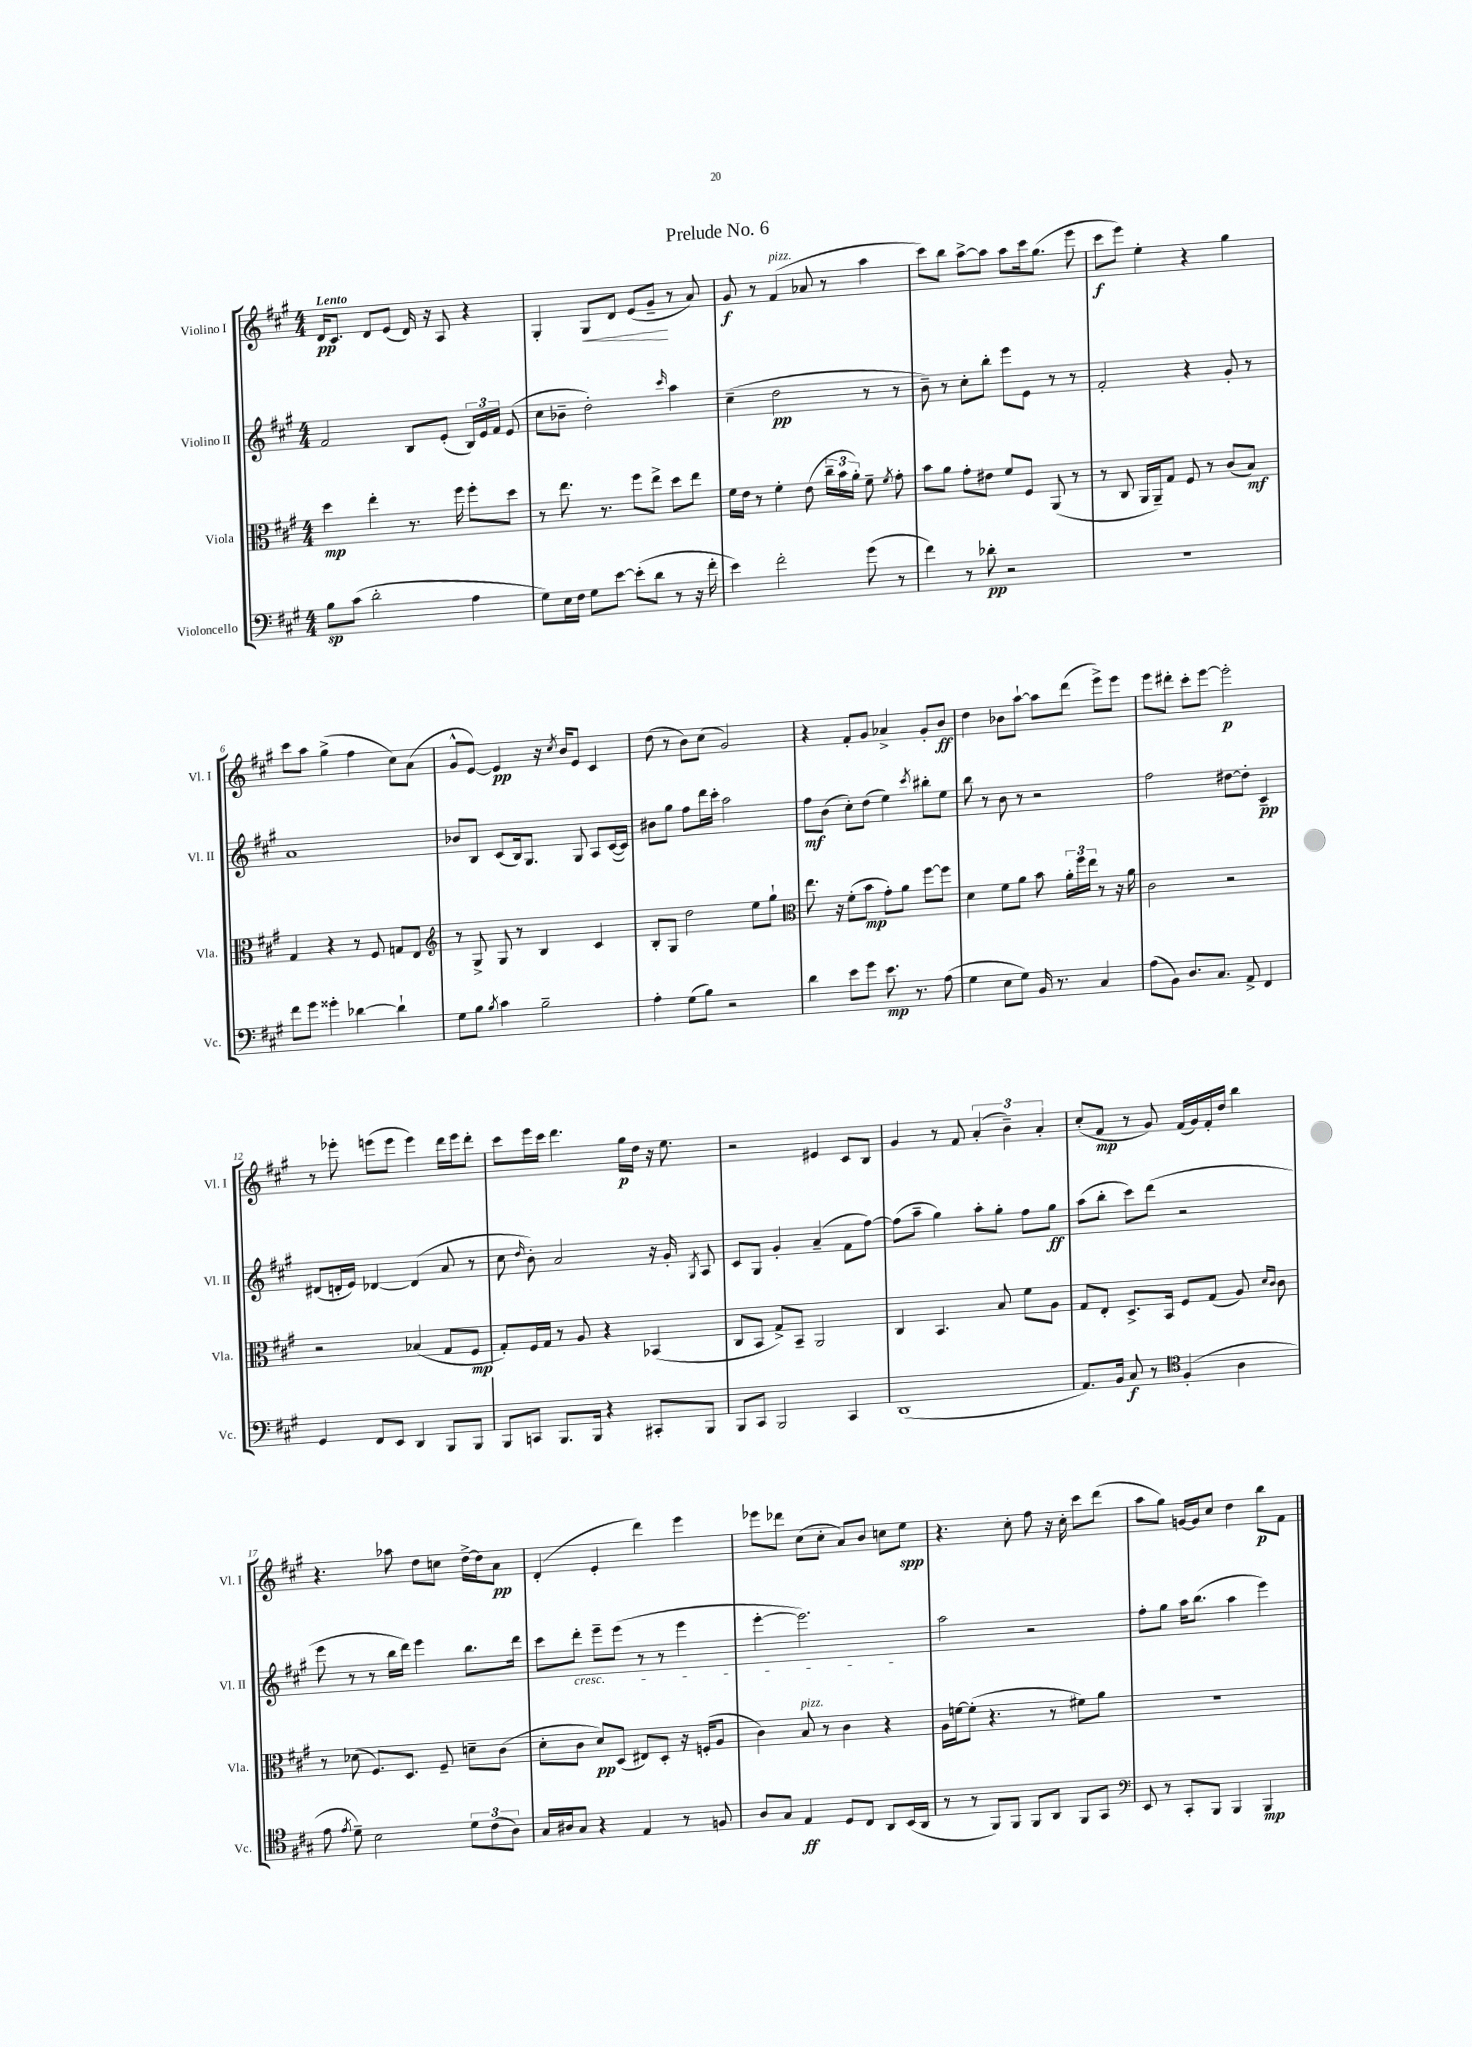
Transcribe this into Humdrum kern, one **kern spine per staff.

**kern	**kern	**kern	**kern
*staff4	*staff3	*staff2	*staff1
*clefF4	*clefC3	*clefG2	*clefG2
*k[f#c#g#]	*k[f#c#g#]	*k[f#c#g#]	*k[f#c#g#]
*M4/4	*M4/4	*M4/4	*M4/4
8B\L	4dd\	2f#/	16d/LK
.	.	.	8.c#/J
(8c#\J	.	.	.
2d'\	4ee'\	.	8d/L
.	.	.	(8e/J
.	8.r	8B/L	16d/)
.	.	.	16r
.	.	(8e'/J	8A/
.	16ff#\	.	.
4A\	8ff#'\L	24B/LL)	4r
.	.	24e/	.
.	.	24f#/JJ	.
.	8dd\J	(8e/	.
=	=	=	=
8G#\L)	8r	8cc#\L	4G#'/
16E\L	8.ee\	8b-~\J	.
16F#\JJ	.	.	.
8G#\L	.	2dd'\)	8G#/L
.	8.r	.	.
[8e\J	.	.	8d/J
(8e'\]L	8ff#\L	.	(8e/L
8d\J	8ee^\J	.	8g#~/J
.	.	16qqccc#/	.
8r	8dd\L	4aa\	8r
16r	8ee\J	.	8a/)
16f#'\	.	.	.
=	=	=	=
4e\)	16f#\LL	(4cc#~\	8g#/
.	16e\JJ	.	.
.	8r	.	8r
2f#'\	4f#'\	2dd\	(4f#/
.	(8e\	.	8a-/
.	24cc#~\LL	.	8r
.	24b\	.	.
.	24a'\JJ)	.	.
(8g#\	8f#~\	8r	4aa\
.	8qf#/	.	.
8r	8g#'\	8r	.
=	=	=	=
4f#\)	8b\L	8b~\)	8ccc#\L)
.	8a\J	8r	8bb\J
8r	8g#'\L	8cc#'\L	[8aa^\L
8d-'\	8e#\J	8bb'\J	8aa\]J
2r	8f#/L	8eee\L	8aa\L
.	8F#/J	8e\J	16ccc#\k
.	.	.	(8.gg#\J
.	(8AA/	8r	.
.	8r	8r	8eee\
=	=	=	=
1r	8r	2f#'/	8ccc#\L
.	8C#/	.	8eee\J)
.	16AA/LL	.	4ee'\
.	16AA~/J)	.	.
.	8G#/J	.	.
.	8F#/	4r	4r
.	8r	.	.
.	(8c#/L	8g#'/	4gg#\
.	8B/J)	8r	.
=	=	=	=
8f#\L	4G#/	1a	8ccc#\L
8g#\J	.	.	8aa\J
4g##'\	4r	.	(4gg#^\
[4d-\	8r	.	4ff#\
.	8F#/	.	.
4d-`\]	8G/L	.	8cc#\L)
.	8E/J	.	(8a\J
=	=	=	=
*	*clefG2	*	*
8G#\L	8r	8b-/L	8g#^^/L
8B\J	8G#^/	8B/J	[8e/J)
8qB/	.	.	.
4c#\	8G#/	(8c#/L	4e/]
.	8r	16B/k)	.
.	.	8.G#/J	.
2B~\	4B/	.	16r
.	.	.	8qcc#/
.	.	.	16b/LK
.	.	8G#/	8e/J
.	4c#/	8A/L	4c#/
.	.	([16c#/L	.
.	.	16c#/]JJ)	.
=	=	=	=
4A'\	8B'/L	8b#\L	(8dd\
.	8G#/J	8gg#\J	8r
(8G#\L	2dd\	8ff#\L	8b\L)
8B\J)	.	16ddd\L	(8cc#\J
.	.	16ccc#'\JJ	.
2r	.	2aa\	2g#/)
.	8ee\L	.	.
.	8gg#`\J	.	.
=	=	=	=
*	*clefC3	*	*
4d\	8.ee\	8ff#\L	4r
.	.	(8b\J	.
.	16r	.	.
8e\L	(8f#'\L	8cc#'\L)	8f#'/L
8g#\J	8b\J	(8dd\J	8g#/J
8.e\	8g#'\L)	4ee\)	4a-^/
.	8a\J	.	.
8.r	.	.	.
.	.	8qccc#/	.
.	[8ff#\L	8bb#'\L	8g#'/L
(8A\	8ff#\]J	8ee\J	8b/J
=	=	=	=
4G#\	4d\	8bb\	4dd\
.	.	8r	.
8E\L	8f#\L	8b\	8b-\L
8G#\J)	8a\J	8r	[8aa`\J
16BB/	8b\	2r	8aa\]L
8.r	.	.	.
.	24a'\LL	.	(8ddd\J
.	24ff#\	.	.
.	24ee\JJ	.	.
4C#/	8r	.	8eee^\L)
.	16r	.	8eee\J
.	16a\	.	.
=	=	=	=
(8A\L	2c#\	2ff#\	8eee\L
8BB\J)	.	.	8ddd#'\J
8.D/L	.	.	8ccc#'\L
.	.	.	[8eee\J
8.C#/J	.	.	.
.	2r	[8dd#\L	2eee'\]
8AA^/	.	8dd#'\]J	.
4FF#/	.	4c#~/	.
=	=	=	=
4GG#/	2r	(8d#/L	8r
.	.	16d'/L	8eee-'\
.	.	16e/JJ)	.
8FF#/L	.	[4d-/	(8eee\L
8EE/J	.	.	8eee\J
4DD/	(4B-/	(4d-/]	4eee\)
8BBB/L	8G#/L	8a/	16ddd\LL
.	.	.	16eee\J
8BBB/J	8F#/J	8r	8ddd'\J
=	=	=	=
8BBB/L	8G#'/L)	8cc#\	8ccc#\L
.	.	16qqdd/	.
8CC/J	16F#/L	8b'\)	16eee\L
.	16G#/JJ	.	16ccc#\JJ
8.BBB/L	8r	2a/	4.ddd\
.	8A/	.	.
16BBB/Jk	.	.	.
4r	4r	.	.
.	.	.	16gg#\LL
.	.	.	16dd\JJ
8CC#'/L	(4BB-/	16r	16r
.	.	16g#'/	8.ee\
.	.	8qG#/	.
8BBB/J	.	8A/	.
=	=	=	=
8BBB/L	8C#/L	8c#/L	2r
8CC#/J	8BB/J	8G#/J	.
2BBB/	8G#^/L)	4g#'/	.
.	8BB~/J	.	.
.	2AA/	(4a~/	4e#/
4CC#/	.	8f#\L	8c#/L
.	.	[8ff#\J)	8B/J
=	=	=	=
(1DD	4C#/	(8ff#\]L	4g#/
.	.	8aa~\J	.
.	4.BB/	4gg#\)	8r
.	.	.	8f#/
.	.	8aa'\L	(6a'/
.	8B/	8gg#'\J	.
.	.	.	6b~\)
.	8f#\L	8ff#\L	.
.	.	.	6a'/
.	8A\J	8gg#\J	.
=	=	=	=
8.AA/L)	8G#/L	(8aa\L	(8cc#'/L
.	8E'/J	8bb'\J	8f#/J
16BB/Jk	.	.	.
8C#/	8.D^/L	8ccc#\L)	8r
8r	.	(8ddd\J	8g#/)
.	16BB/Jk	.	.
*clefC4	*	*	*
(4F#'/	8F#/L	2r	(16f#/LL
.	.	.	16g#/)
.	(8G#/J	.	16f#'/
.	.	.	16dd/JJ
4A\	8A/)	.	4bb\
.	16qqd/LL	.	.
.	16qqc#/JJ	.	.
.	8c#\	.	.
=	=	=	=
8e\	8r	8eee\	4.r
8qe/	.	.	.
8d~\)	(8d-\	8r	.
2B\	8.F#/L)	8r	.
.	.	16bb\LL	8aa-\
.	8.D/J	16ddd\JJ)	.
.	.	4eee\	8dd\L
.	8F#~/	.	8cc\J
12d\L	8d~\L	8.bb\L	[16dd^\LL
.	.	.	16dd\]J
(12c#\	.	.	.
.	(8c#\J	.	8a\J
12A\J)	.	.	.
.	.	16ddd\Jk	.
=	=	=	=
16G#/LL	8d'\L	8ccc#\L	(4d'/
16A#/J	.	.	.
8G#/J	8c#\J	8ddd'\J	.
4r	8d/L)	8eee~\L	4e'/
.	(8D/J	(8eee\J	.
4E/	8E#/L)	8r	4ddd\)
.	8D'/J	8r	.
8r	16r	4eee\	4eee\
.	(16F'/LK	.	.
8F/	8A/J	.	.
=	=	=	=
8A/L	4c#\)	[4eee'\	8eee-\L
8G#/J	.	.	8ddd-\J
4E/	8B/	2.eee\])	(8cc#\L
.	8r	.	8cc#'\J
8D/L	4c#\	.	8a/L)
8C#/J	.	.	8b/J
8AA/L	4r	.	8cc\L
(16BB/L	.	.	8ee\J
16AA/JJ	.	.	.
=	=	=	=
8r	16A\LL	2aa\	4.r
.	[16f\J	.	.
8r	(8f'\]J	.	.
8FF#/L)	4.r	.	.
8FF#/J	.	.	8cc#'\
8FF#/L	.	2r	8ff#\
8AA/J	8r	.	16r
.	.	.	16cc#'\
8FF#/L	8f#\L)	.	8ccc#\L
8GG#/J	8a\J	.	(8ddd\J
=	=	=	=
*clefF4	*	*	*
8EE/	1r	8ff#'\L	8aa\L
8r	.	8gg#\J	8gg#\J)
8CC#'/L	.	16aa\LK	[16g/LL
.	.	(8.bb\J	16g/]J
8BBB/J	.	.	8cc#/J
4BBB/	.	4aa\	4dd\
4BBB/	.	4eee\)	8bb\L
.	.	.	8f#\J
==	==	==	==
*-	*-	*-	*-
